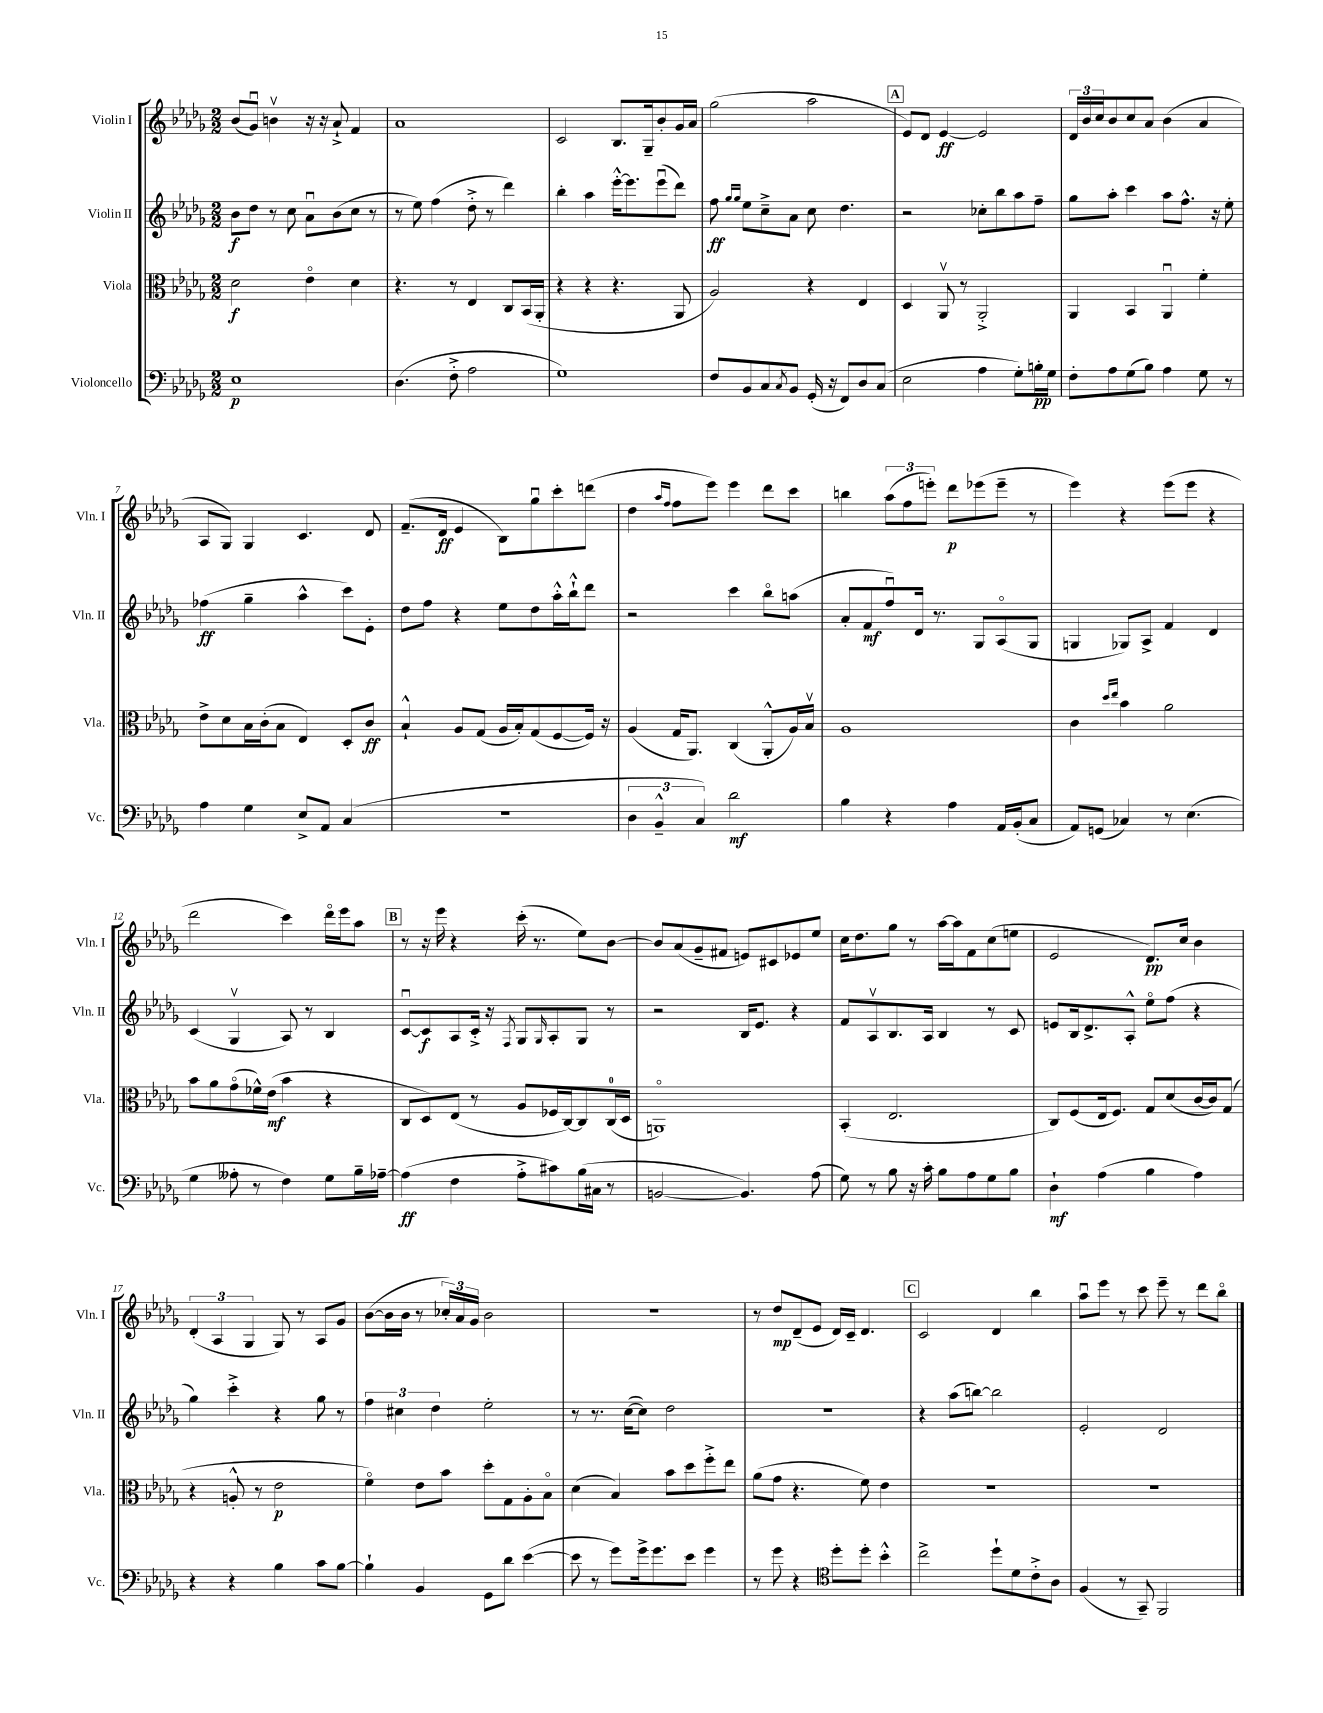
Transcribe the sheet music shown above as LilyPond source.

<<
\new StaffGroup <<
\new Staff = "s0" \with { instrumentName = "Violin I" shortInstrumentName = "Vln. I" } {
    \clef treble \key des \major \numericTimeSignature \time 2/2
    bes'8( ges'8\downbow) b'4\upbow r16 r16 aes'8-!-> f'4 |
    aes'1 |
    c'2 bes8. ges16-- bes'8-. ges'16 aes'16 |
    ges''2( aes''2 |
    \mark \markup { \box "A" } ees'8) des'8 ees'4~\ff ees'2 |
    \tuplet 3/2 { des'16 bes'16 c''16 } bes'8 c''8 aes'8 bes'4( aes'4 |
    aes8 ges8) ges4 c'4. des'8 |
    f'8.--( des'16\ff ees'4 bes8) ges''8\downbow c'''8-. d'''8( |
    des''4 \grace { aes''16 f''16 } f''8 ees'''8) ees'''4 des'''8 c'''8 |
    b''4 \tuplet 3/2 { aes''8( f''8 e'''8-.) } des'''8\p ees'''8( ees'''8-- r8 |
    ees'''4) r4 ees'''8( ees'''8 r4 |
    des'''2 c'''4) des'''16\flageolet ees'''16 aes''8 |
    \mark \markup { \box "B" } r8 r16 ees'''16 r4 c'''16-.( r8. ees''8) bes'8~ |
    bes'8 aes'8( ges'8-- fis'8 e'8) cis'8 ees'8 ees''8 |
    c''16 des''8. ges''8 r8 aes''16~ aes''16 f'8 c''8( e''8 |
    ees'2 des'8.\pp) c''16 bes'4 |
    \tuplet 3/2 { des'4-.( aes4 ges4 } ges8) r8 aes8 ges'8 |
    bes'8~( bes'16 bes'16 r8 \tuplet 3/2 { ces''16-.) aes'16 ges'16 } bes'2 |
    r1 |
    r8 des''8\mp des'8--( ees'8 des'16) c'16-- des'4. |
    \mark \markup { \box "C" } c'2 des'4 bes''4 |
    aes''8\downbow ees'''8 r8 c'''8 ees'''8-- r8 des'''8 bes''8\flageolet \bar "|." |
}
\new Staff = "s1" \with { instrumentName = "Violin II" shortInstrumentName = "Vln. II" } {
    \clef treble \key des \major \numericTimeSignature \time 2/2
    bes'8\f des''8 r8 c''8 aes'8\downbow bes'8( c''8 r8 |
    r8 ees''8) f''4( des''8-.-> r8 des'''4) |
    bes''4-. aes''4 ees'''16~-.-^ ees'''8. ees'''8\downbow( des'''8) |
    f''8\ff \grace { ges''16 ges''16 } ees''8 c''8---> aes'8 c''8 des''4. |
    \mark \markup { \box "A" } r2 ces''8-. bes''8 aes''8 f''8-- |
    ges''8 aes''8-. c'''4 aes''8 f''8.-^ r16 ees''8-. |
    fes''4\ff( ges''4-- aes''4-^ c'''8) ees'8-. |
    des''8 f''8 r4 ees''8 des''8 aes''16-.-^ bes''16-!-^ des'''8 |
    r2 c'''4 bes''8\flageolet a''8( |
    aes'8-. f'8\mf f''8\downbow) des'16 r8. ges8 aes8\flageolet( ges8 |
    g4 ges8) aes8-> f'4 des'4 |
    c'4( ges4\upbow aes8) r8 bes4 |
    \mark \markup { \box "B" } c'8~\downbow c'8\f aes8 c'16-.-> r16 \acciaccatura { f8 } ges8 \grace { ges16 } aes8-. ges8 r8 |
    r2 bes16 ees'8. r4 |
    f'8 aes8\upbow bes8. aes16 bes4 r8 c'8 |
    e'8 bes16 des'8.-> aes8-.-^ ees''8\flageolet f''8( r4 |
    ges''4) c'''4-.-> r4 ges''8 r8 |
    \tuplet 3/2 { f''4 cis''4 des''4 } ees''2-. |
    r8 r8. c''16~( c''8) des''2 |
    R1 |
    \mark \markup { \box "C" } r4 aes''8( b''8~) b''2 |
    ees'2-. des'2 \bar "|." |
}
\new Staff = "s2" \with { instrumentName = "Viola" shortInstrumentName = "Vla." } {
    \clef alto \key des \major \numericTimeSignature \time 2/2
    des'2\f ees'4\flageolet des'4 |
    r4. r8 ees4 c8 bes,16( aes,16-. |
    r4 r4 r4. aes,8 |
    aes2) r4 ees4 |
    \mark \markup { \box "A" } des4 aes,8\upbow r8 aes,2-.-> |
    aes,4 bes,4 aes,4\downbow f'4-. |
    ees'8-> des'8 bes16 c'16-.( bes8 ees4) des8-. c'8\ff |
    bes4-!-^ aes8 ges8( aes16 bes16-.) ges8( f8~ f16) r16 |
    aes4( ges16 aes,8.) c4( aes,8-.-^ aes16) bes16\upbow |
    aes1 |
    c'4 \grace { des''16 ees''16 } bes'4 aes'2 |
    bes'8 aes'8 ges'8\flageolet( fes'16-^) ees'16\mf( bes'4 r4 |
    \mark \markup { \box "B" } c8 des8) ees8( r8 aes8 fes16 c16~) c8 c16-0( des16 |
    a,1\flageolet) |
    bes,4-.( ees2. |
    c8) f8( ees16 f8.) ges8 des'8( c'16~ c'16) ges8( |
    r4 a8-.-^ r8 ees'2\p |
    f'4\flageolet) ees'8 bes'8 des''8-. ges8 aes8-. bes8\flageolet |
    des'4( bes4) bes'8 des''8 f''8-.-> ees''8 |
    aes'8( ges'8 r4. f'8) ees'4 |
    \mark \markup { \box "C" } R1 |
    R1 \bar "|." |
}
\new Staff = "s3" \with { instrumentName = "Violoncello" shortInstrumentName = "Vc." } {
    \clef bass \key des \major \numericTimeSignature \time 2/2
    ees1\p |
    des4.( f8-.-> aes2 |
    ges1) |
    f8 bes,8 c8 \acciaccatura { c8 } bes,8 ges,16-.( r16 f,8) des8 c8( |
    \mark \markup { \box "A" } ees2 aes4 ges8-.) b16-.\pp ges16 |
    f8-. aes8 ges8( bes8) aes4 ges8 r8 |
    aes4 ges4 ees8-> aes,8 c4( |
    r1 |
    \tuplet 3/2 { des4 bes,4---^ c4) } des'2\mf |
    bes4 r4 aes4 aes,16 bes,16-.( c8 |
    aes,8) g,8( ces4) r8 ees4.( |
    ges4 aeses8-. r8 f4) ges8 bes16-- aes16~-- |
    \mark \markup { \box "B" } aes4\ff( f4 aes8-.-> cis'8) bes16( cis16 r8 |
    b,2~ b,4.) aes8( |
    ges8) r8 bes8 r16 c'16-. bes8 aes8 ges8 bes8 |
    des4-!\mf aes4( bes4 aes4) |
    r4 r4 bes4 c'8 bes8~ |
    bes4-! bes,4 ges,8 des'8 ees'4~( |
    ees'8 r8 ges'8) ges'16-> ges'8. ees'8 ges'4 |
    r8 ges'8 r4 \clef tenor des''8-. des''8-. bes'4-.-^ |
    \mark \markup { \box "C" } c''2-> des''8-! des'8 c'8-.-> aes8 |
    f4( r8 ges,8--) f,2 \bar "|." |
}
>>
>>
